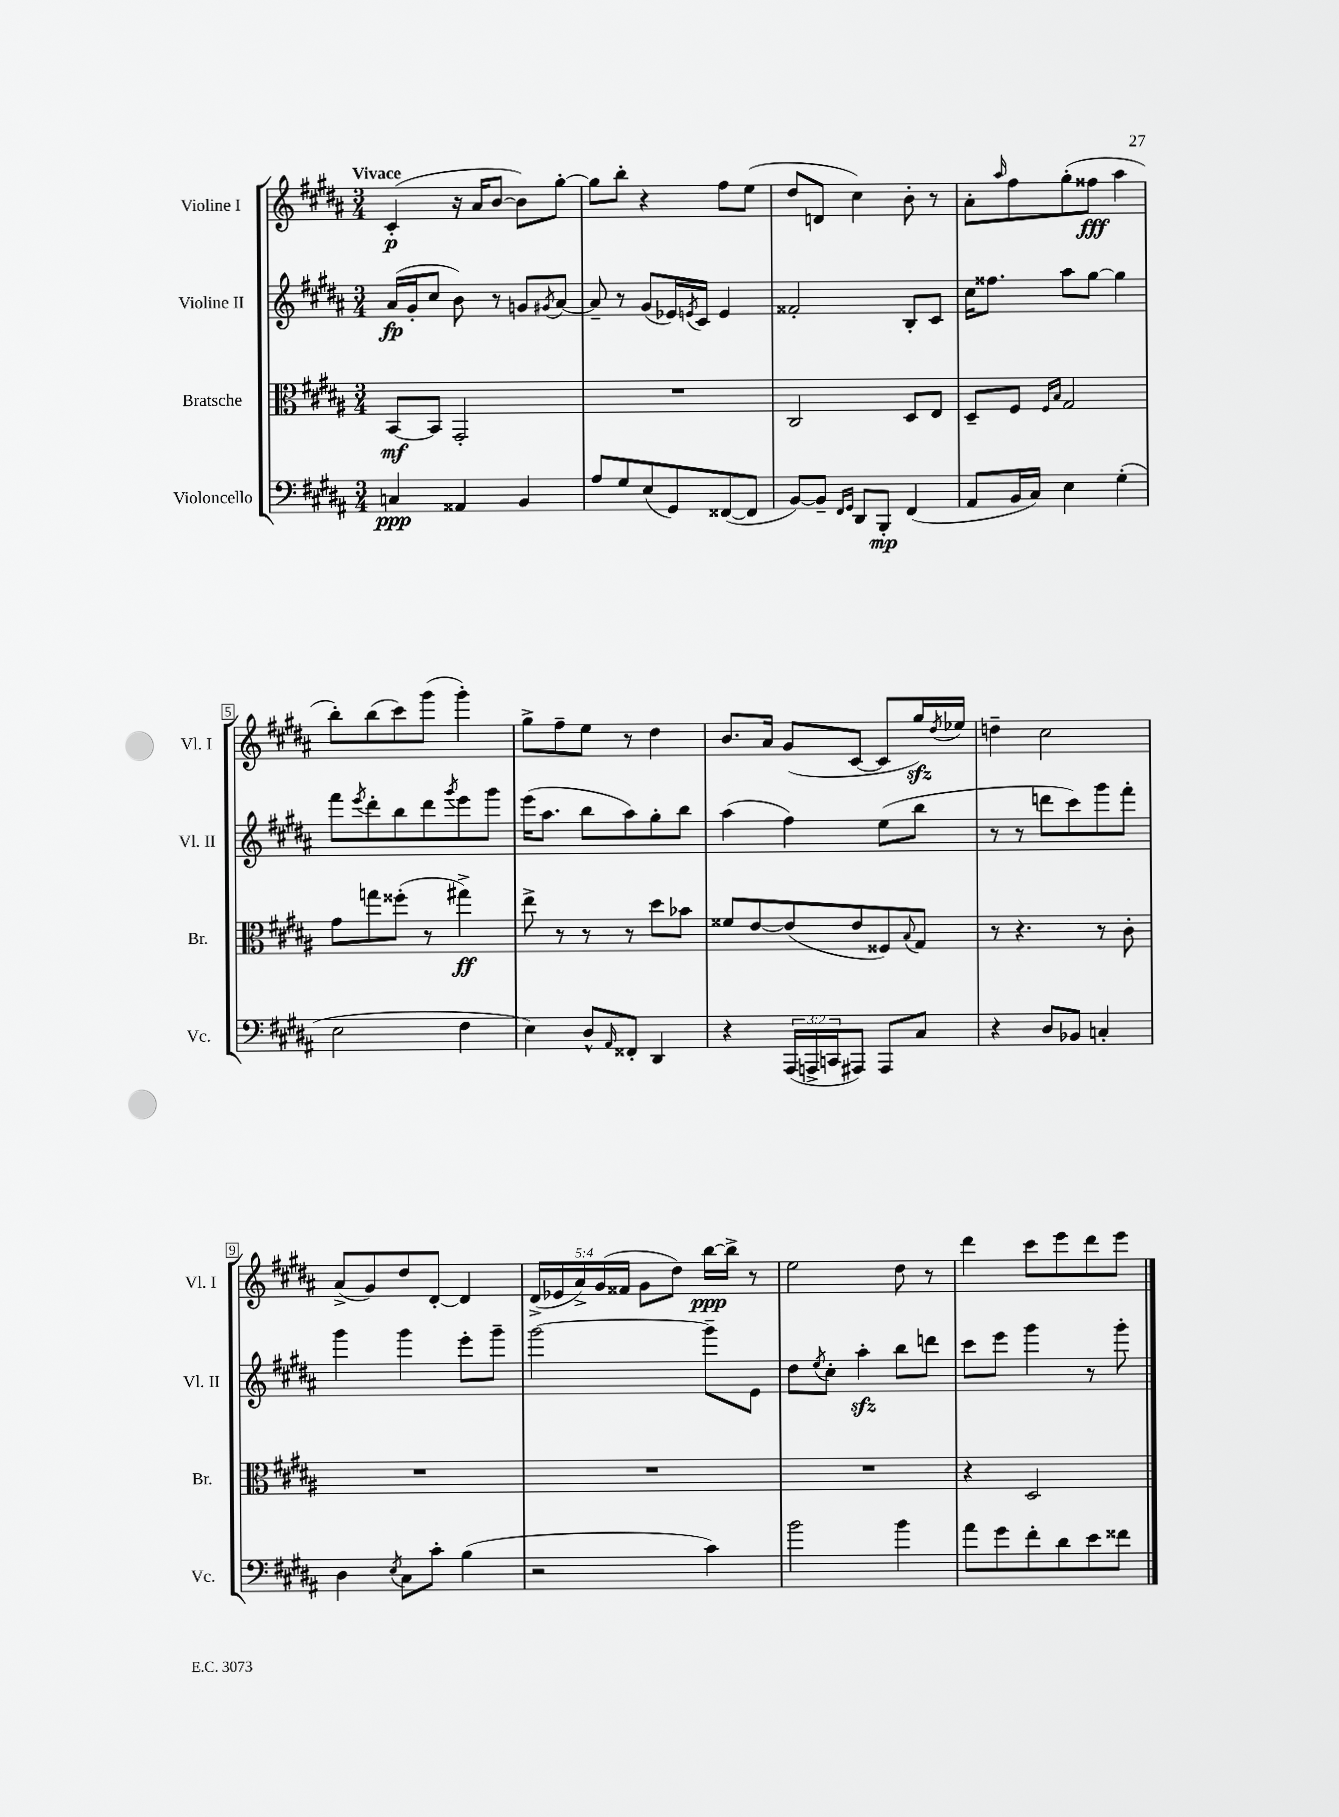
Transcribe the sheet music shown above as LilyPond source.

<<
\new StaffGroup <<
\new Staff = "s0" \with { instrumentName = "Violine I" shortInstrumentName = "Vl. I" } {
    \clef treble \key b \major \numericTimeSignature \time 3/4 \override Staff.TupletNumber.text = #tuplet-number::calc-fraction-text \tempo "Vivace"
    cis'4-.\p( r16 ais'16 b'8~ b'8) gis''8~-. |
    gis''8 b''8-. r4 fis''8 e''8( |
    dis''8 d'8 cis''4) b'8-. r8 |
    ais'8-. \grace { ais''16 } fis''8 gis''8-.( fisis''8\fff ais''4 |
    b''8-.) b''8( cis'''8) gis'''8( gis'''4-.) |
    gis''8-> fis''8-- e''8 r8 dis''4 |
    b'8. ais'16 gis'8( cis'8~ cis'8 gis''16\sfz) \acciaccatura { dis''8 } ees''16 |
    d''4-- cis''2 |
    ais'8->( gis'8) dis''8 dis'8~-. dis'4 |
    \tuplet 5/4 { dis'16->( ees'16 ais'16->) gis'16( fisis'16 } gis'8 dis''8) b''16~\ppp b''16-> r8 |
    e''2 dis''8 r8 |
    dis'''4 cis'''8 e'''8 dis'''8 e'''8 \bar "|." |
}
\new Staff = "s1" \with { instrumentName = "Violine II" shortInstrumentName = "Vl. II" } {
    \clef treble \key b \major \numericTimeSignature \time 3/4
    ais'16\fp( gis'16-. cis''8 b'8) r8 g'8 \acciaccatura { gis'8 } ais'8~ |
    ais'8-- r8 gis'8( ees'16) \acciaccatura { e'8 } cis'16 e'4 |
    fisis'2-. b8-. cis'8 |
    cis''16 fisis''8. ais''8 gis''8~ gis''4 |
    fis'''8 \acciaccatura { e'''8 } dis'''8-. b''8 dis'''8 \acciaccatura { gis'''8 } e'''8 gis'''8 |
    e'''16( ais''8. b''8 ais''8) gis''8-. b''8 |
    ais''4( fis''4) e''8( b''8 |
    r8 r8 d'''8 cis'''8) gis'''8 fis'''8-. |
    gis'''4 gis'''4 e'''8-. gis'''8-- |
    gis'''2~ gis'''8-- e'8 |
    dis''8 \acciaccatura { e''8 } cis''8-. ais''4-.\sfz b''8 d'''8 |
    cis'''8 e'''8 gis'''4 r8 gis'''8-. \bar "|." |
}
\new Staff = "s2" \with { instrumentName = "Bratsche" shortInstrumentName = "Br." } {
    \clef alto \key b \major \numericTimeSignature \time 3/4
    b,8~\mf b,8 gis,2-. |
    R2. |
    cis2 dis8 e8 |
    dis8-- fis8 \grace { fis16 b16 } gis2 |
    gis'8 g''8 fisis''8-.( r8 gis''4->\ff) |
    e''8-> r8 r8 r8 dis''8 bes'8 |
    fisis'8 e'8~ e'8( e'8 fisis8) \appoggiatura { b8 } gis8 |
    r8 r4. r8 cis'8-. |
    R2. |
    R2. |
    R2. |
    r4 dis2 \bar "|." |
}
\new Staff = "s3" \with { instrumentName = "Violoncello" shortInstrumentName = "Vc." } {
    \clef bass \key b \major \numericTimeSignature \time 3/4 \override Staff.TupletNumber.text = #tuplet-number::calc-fraction-text
    c4\ppp aisis,4 b,4 |
    ais8 gis8 e8( gis,8) fisis,8~( fisis,8 |
    b,8~) b,8-- \grace { fis,16 gis,16 } dis,8 b,,8-.\mp fis,4( |
    ais,8 b,16 cis16) e4 gis4-.( |
    e2 fis4 |
    e4) dis8-^ \grace { ais,16 } fisis,8-. dis,4 |
    r4 \tuplet 3/2 { ais,,16( a,,16-> c,16 } ais,,8) ais,,8 cis8 |
    r4 dis8 bes,8 c4-. |
    dis4 \acciaccatura { e8 } cis8 cis'8-. b4( |
    r2 cis'4) |
    b'2 b'4 |
    ais'8 gis'8 fis'8-. dis'8 e'8 fisis'8 \bar "|." |
}
>>
>>
\layout { \context { \Score \override BarNumber.stencil = #(make-stencil-boxer 0.1 0.3 ly:text-interface::print) } }
